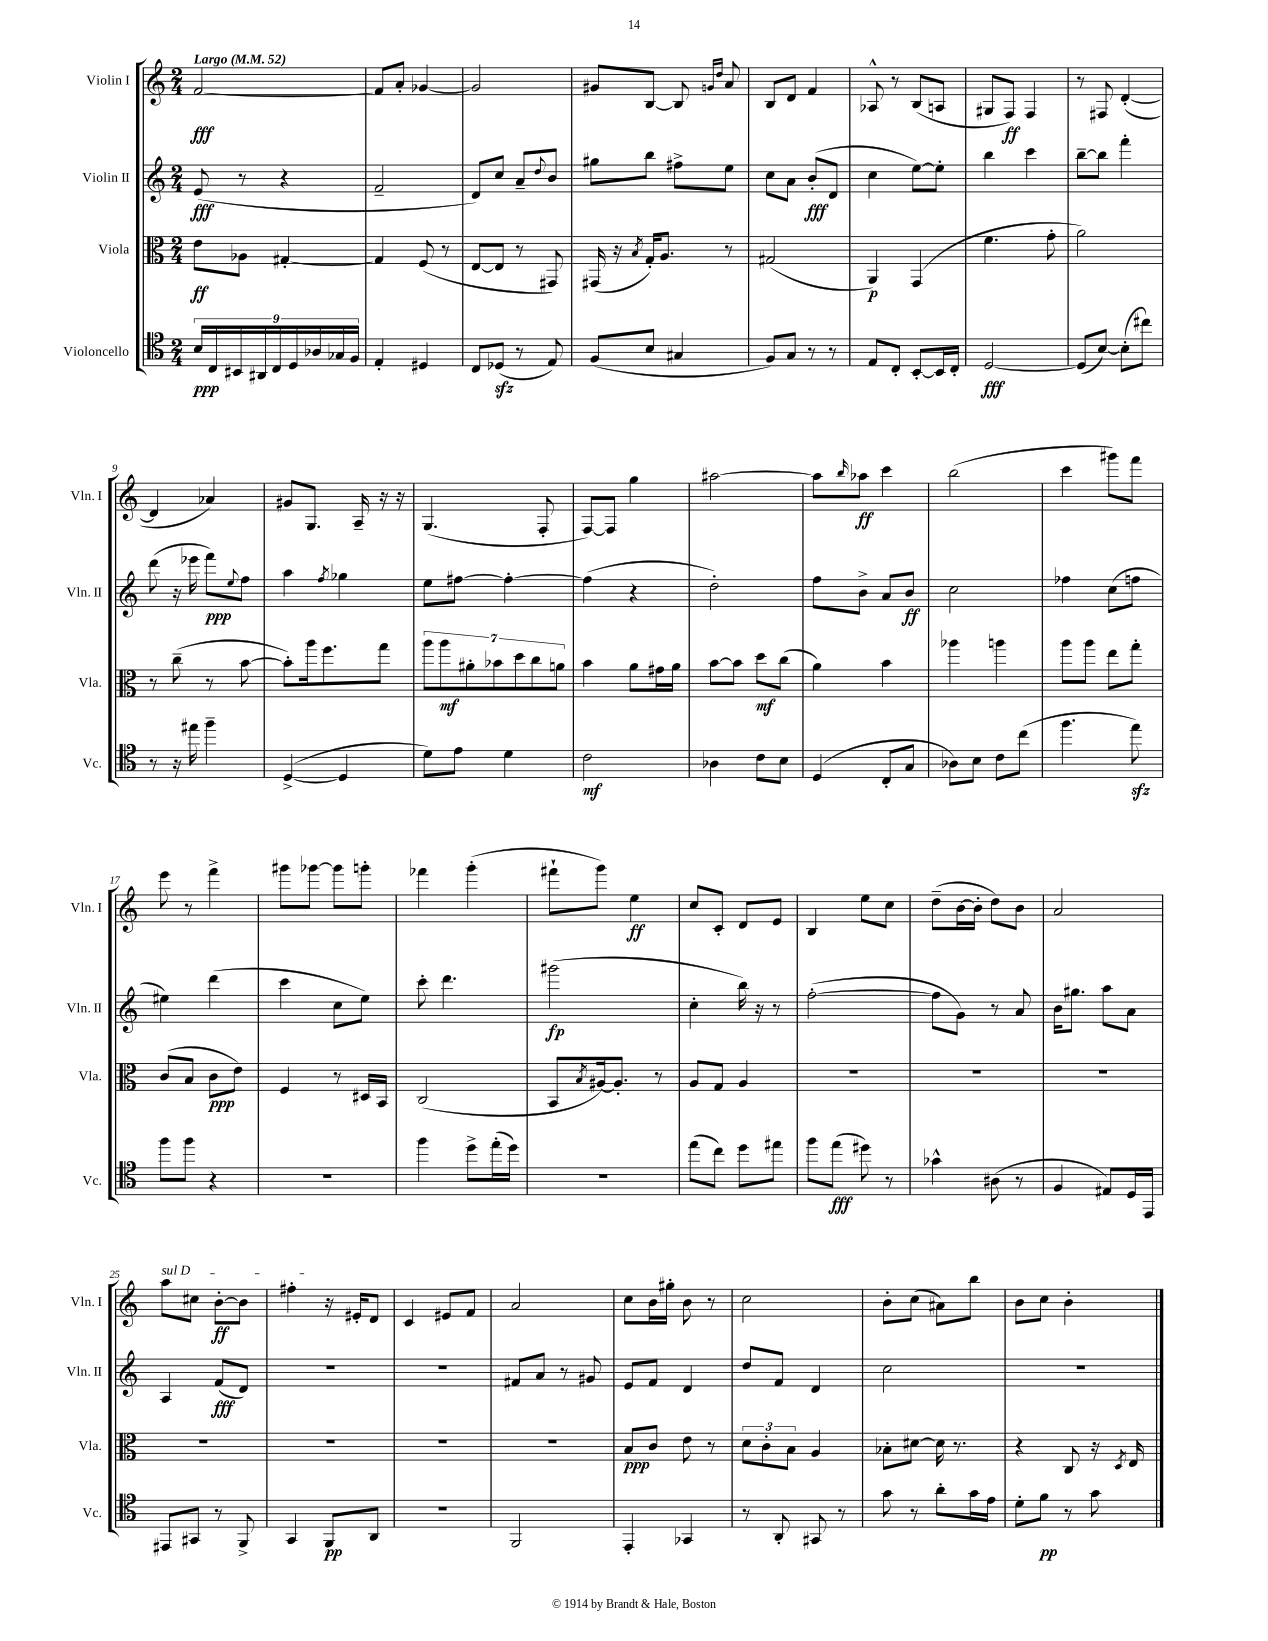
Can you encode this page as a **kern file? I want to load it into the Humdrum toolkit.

**kern	**kern	**kern	**kern
*staff4	*staff3	*staff2	*staff1
*clefC4	*clefC3	*clefG2	*clefG2
*k[]	*k[]	*k[]	*k[]
*M2/4	*M2/4	*M2/4	*M2/4
*MM52	*MM52	*MM52	*MM52
18B	8e	(8e	[2f
18C	.	.	.
18BB#	.	.	.
.	8A-	8r	.
18AA#	.	.	.
18C	.	.	.
.	[4G#'	4r	.
18D	.	.	.
18A-	.	.	.
18G-	.	.	.
18F	.	.	.
=	=	=	=
4E'	4G#]	2f~	8f]
.	.	.	8a'
4D#	(8F	.	[4g-
.	8r	.	.
=	=	=	=
8C	[8E	8d)	2g-]
(8D-	8E]	8cc	.
8r	8r	8a~	.
.	.	8qqdd	.
8E)	8GG#)	8b	.
=	=	=	=
(8F	(16GG#	8gg#	8g#
.	16r	.	.
.	8qB	.	.
8B	16G')	8bb	[8B
.	8.A	.	.
4G#	.	8ff#^	8B]
.	.	.	16qqg
.	.	.	16qqdd
.	8r	8ee	8a
=	=	=	=
8F)	(2G#	8cc	8B
8G	.	8a	8d
8r	.	(8b'	4f
8r	.	8d	.
=	=	=	=
8E	4AA)	4cc	8A-^^
8C'	.	.	8r
[8BB'	(4GG	[8ee)	(8B
16BB]	.	8ee']	8A
16C'	.	.	.
=	=	=	=
[2D	4.f	4bb	8G#
.	.	.	8F)
.	.	4ccc	4F
.	8g'	.	.
=	=	=	=
(8D]	2a)	[8bb~	8r
[8B)	.	8bb]	8F#
(8B']	.	4fff'	([4d'
8cc#)	.	.	.
=	=	=	=
8r	8r	(8ddd	4d]
16r	(8cc~	16r	.
16ee#	.	16eee-	.
4ff~	8r	8fff)	4a-)
.	.	8qqee	.
.	[8b	8ff	.
=	=	=	=
([4D^	8b'])	4aa	8g#
.	16aa	.	8.G
.	8.ff	.	.
.	.	8qff	.
4D]	.	4gg-	.
.	.	.	16A~
.	8gg	.	16r
.	.	.	16r
=	=	=	=
8d)	14aa	8ee	(4.G
.	14aa	.	.
8e	.	[8ff#	.
.	14a#'	.	.
.	14b-	.	.
4d	.	4ff#'_	.
.	14dd	.	.
.	14cc	.	.
.	.	.	8F'
.	14a	.	.
=	=	=	=
2c	4b	(4ff#]	[8F)
.	.	.	8F]
.	8a	4r	4gg
.	16g#	.	.
.	16a	.	.
=	=	=	=
4A-	[8b	2dd')	[2aa#
.	8b]	.	.
8c	8dd	.	.
8B	(8cc	.	.
=	=	=	=
(4D	4a)	8ff	8aa#]
.	.	.	16qqbb
.	.	8b^	8aa-
8C'	4b	8a	4ccc
8G	.	8b	.
=	=	=	=
8A-)	4aa-	2cc	(2bb
8B	.	.	.
8c	4aa	.	.
(8cc	.	.	.
=	=	=	=
4.ff	8aa	4ff-	4ccc
.	8aa	.	.
.	8ee	(8cc	8ggg#)
8ee)	8gg'	8ff	8fff
=	=	=	=
8ff	(8c	4ee#)	8eee
8ff	8B	.	8r
4r	8c	(4ddd	4fff^
.	8e)	.	.
=	=	=	=
2r	4F	4ccc	8ggg#
.	.	.	[8ggg-
.	8r	8cc	8ggg-]
.	16D#	8ee)	8ggg'
.	16BB	.	.
=	=	=	=
4ff	(2C	8ccc'	4fff-
.	.	4.ddd	.
8dd^	.	.	(4ggg'
(16ee'	.	.	.
16dd)	.	.	.
=	=	=	=
2r	8BB	(2ggg#	8fff#`
.	8qB	.	.
.	[16A#)	.	8ggg)
.	8.A#']	.	.
.	.	.	4ee
.	8r	.	.
=	=	=	=
(8ee	8A	4cc'	8cc
8cc)	8G	.	8c'
8dd	4A	16bb)	8d
.	.	16r	.
8ee#	.	8r	8e
=	=	=	=
8ff	2r	([2ff'	4B
(8ee	.	.	.
8dd#)	.	.	8ee
8r	.	.	8cc
=	=	=	=
4g-^^	2r	8ff]	(8dd~
.	.	8g)	[16b
.	.	.	16b']
(8A#	.	8r	8dd)
8r	.	8a	8b
=	=	=	=
4F	2r	16b	2a
.	.	8.gg#	.
8E#)	.	8aa	.
16D	.	8a	.
16EE	.	.	.
=	=	=	=
8EE#	2r	4A	8aa
8GG#	.	.	8cc#
8r	.	(8f	[8b'
8FF^	.	8d)	8b]
=	=	=	=
4GG	2r	2r	4ff#'
8FF	.	.	16r
.	.	.	16e#'
8AA	.	.	8d
=	=	=	=
2r	2r	2r	4c
.	.	.	8e#
.	.	.	8f
=	=	=	=
2FF	2r	8f#	2a
.	.	8a	.
.	.	8r	.
.	.	8g#	.
=	=	=	=
4EE'	8B	8e	8cc
.	8c	8f	16b
.	.	.	16gg#'
4GG-	8e	4d	8b
.	8r	.	8r
=	=	=	=
8r	12d	8dd	2cc
.	12c'	.	.
8AA'	.	8f	.
.	12B	.	.
8GG#	4A	4d	.
8r	.	.	.
=	=	=	=
8g	8B-'	2cc	8b'
8r	[8d#	.	(8cc
8a'	16d#]	.	8a#)
.	8.r	.	.
16g	.	.	8bb
16e	.	.	.
=	=	=	=
8d'	4r	2r	8b
8f	.	.	8cc
8r	8C	.	4b'
8g	16r	.	.
.	8qD	.	.
.	16E	.	.
==	==	==	==
*-	*-	*-	*-
